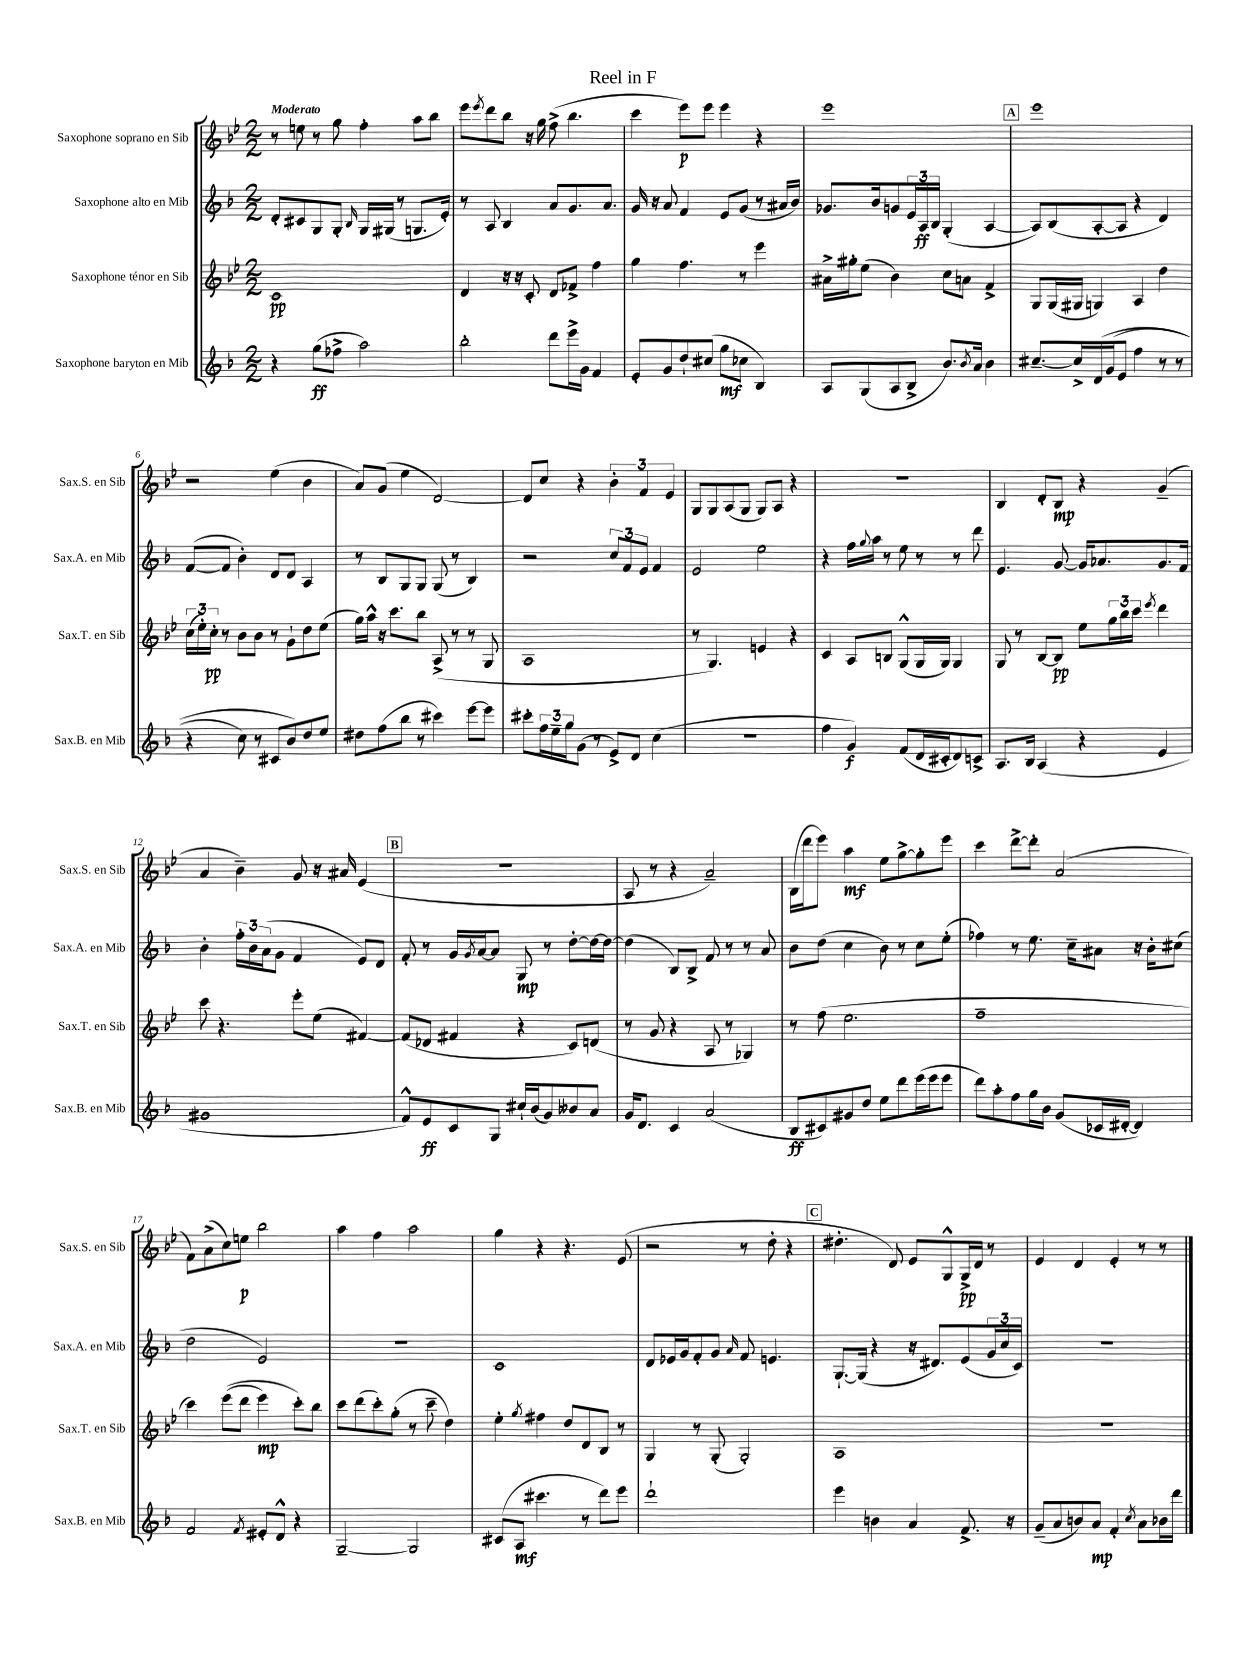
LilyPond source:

\header { title = "Reel in F" }
<<
\new StaffGroup <<
\new Staff = "s0" \with { instrumentName = "Saxophone soprano en Sib" shortInstrumentName = "Sax.S. en Sib" } {
    \clef treble \key bes \major \numericTimeSignature \time 2/2 \tempo "Moderato"
    r8 e''8 r8 g''8 f''4-. a''8 bes''8 |
    ees'''8 \acciaccatura { ees'''8 } d'''8 bes''8 r16 g''16 f''8->( bes''4. |
    c'''4 ees'''8\p) ees'''8 ees'''4 r4 |
    ees'''1 |
    \mark \markup { \box "A" } ees'''1 |
    r2 ees''4( bes'4 |
    a'8) g'8( ees''4 d'2~) |
    d'8 c''8 r4 \tuplet 3/2 { bes'4-. f'4 ees'4 } |
    g8 g8 a8( g8 g8) a8 r4 |
    R1 |
    bes4 d'8-. bes8\mp r4 g'4--( |
    a'4 bes'4--) g'8 r16 ais'16 ees'4( |
    \mark \markup { \box "B" } r1 |
    a8 r8 r4 a'2--) |
    bes16( d'''16 ees'''8) a''4\mf ees''8 g''8~-> g''8-. ees'''8 |
    c'''4 d'''8~-> d'''8-. a'2( |
    f'8) a'8->( c''8) e''8\p bes''2 |
    a''4 f''4 a''2 |
    g''4 r4 r4. ees'8( |
    r2 r8 d''8-. r4 |
    \mark \markup { \box "C" } dis''4.-. d'8) ees'8 g8-^ g16->\pp d'16 r8 |
    ees'4 d'4 ees'4-. r8 r8 \bar "|." |
}
\new Staff = "s1" \with { instrumentName = "Saxophone alto en Mib" shortInstrumentName = "Sax.A. en Mib" } {
    \clef treble \key f \major \numericTimeSignature \time 2/2
    d'8-. cis'8 g8 g8-. \grace { bes16 } g16 gis16( r8 g8. e'16-.) |
    r8 a8 bes4 a'8 g'8. a'8. |
    g'16 r16 a'8 f'4 e'8 g'8( r8 ais'16 bes'16) |
    ges'8. bes'16 g'8 \tuplet 3/2 { e'16 a16\ff bes16 } g4-.( a4~ |
    \mark \markup { \box "A" } a8) bes8( a8~-. a8 r4 d'4) |
    f'8~( f'8 bes'4-.) d'8 d'8 a4 |
    r8 bes8 g8 g8 g8( r8 bes4) |
    r2 \tuplet 3/2 { c''8 f'8 e'8 } f'4 |
    e'2 e''2 |
    r4 f''16 \appoggiatura { g''8 } a''16 r8 e''8 r8 r8 d'''8 |
    e'4. g'8~ g'16 aes'8. g'8. f'16 |
    bes'4-. \tuplet 3/2 { f''16-. bes'16 a'16( } g'8 f'4 e'8) d'8 |
    \mark \markup { \box "B" } f'8-. r8 g'16 \acciaccatura { g'8 } a'16~ a'8 g8\mp r8 d''8~-. d''16~ d''16~ |
    d''4( bes8) bes8-> f'8 r8 r8 a'8 |
    bes'8 d''8( c''4 bes'8) r8 c''8 e''8-.( |
    fes''4) r8 e''8. c''16-- ais'8 r16 bes'16-. cis''8( |
    d''2 e'2) |
    R1 |
    c'1 |
    d'8 ees'16 g'16 f'8-. g'8 \grace { a'16 } f'8 e'4. |
    \mark \markup { \box "C" } g8.~-! g16( r4 r16 dis'8.) e'8( \tuplet 3/2 { g'16 c''16 c'16) } |
    R1 \bar "|." |
}
\new Staff = "s2" \with { instrumentName = "Saxophone ténor en Sib" shortInstrumentName = "Sax.T. en Sib" } {
    \clef treble \key bes \major \numericTimeSignature \time 2/2
    c'1\pp |
    d'4 r16 r16 c'8-. d'8 fes'8-> f''4 |
    g''4 f''4. r8 ees'''4 |
    ais'16-> gis''16-. ees''8( bes'4) c''8 a'8 f'4-> |
    \mark \markup { \box "A" } g8 g16( gis16 g4) a4 d''4 |
    \tuplet 3/2 { c''16( ees''16-.) c''16-.\pp } r8 bes'8 bes'8 r8 g'8-! d''8 ees''8( |
    g''16) a''16-^ r16 c'''8. bes''8 a8->( r8 r8 g8 |
    a1 |
    r8 g4.) e'4 r4 |
    c'4 a8 b8 g8-^( g16 g16) g4 |
    g8 r8 bes8~ bes8\pp ees''8 \tuplet 3/2 { g''16 bes''16 c'''16 } \acciaccatura { ees'''8 } d'''4 |
    c'''8 r4. ees'''8-. ees''8( fis'4~) |
    \mark \markup { \box "B" } fis'8( des'8 fis'4 r4 c'8) d'8( |
    r8 g'8 r4 a8 r8 ges4) |
    r8 f''8( ees''2. |
    f''1-- |
    c'''4) ees'''8(\( d'''8 ees'''4\mp) c'''8-.\) bes''8 |
    c'''8 d'''8( c'''8-.) g''8-.( r8 c'''8-- d''4) |
    ees''4-. \acciaccatura { g''8 } fis''4 d''8 d'8 bes8 r8 |
    g4 r8 g8-.( g2-.) |
    \mark \markup { \box "C" } a1 |
    R1 \bar "|." |
}
\new Staff = "s3" \with { instrumentName = "Saxophone baryton en Mib" shortInstrumentName = "Sax.B. en Mib" } {
    \clef treble \key f \major \numericTimeSignature \time 2/2
    r4 g''8\ff( fes''8-> a''2) |
    bes''2-. d'''8 e'''16-> g'16 f'4 |
    e'8-. g'8 d''8-! cis''8( g''8\mf ces''8 bes4) |
    a8 g8( a8 bes8-> bes'8.) \acciaccatura { bes'8 } a'16 bes'4 |
    \mark \markup { \box "A" } cis''8.~-- cis''16-> d'16\( g'16( e'8 f''4 r8 r8 |
    r4 c''8) r8 cis'8 bes'8\) d''8 e''8 |
    dis''8 f''8( bes''8 r8 cis'''4) e'''8~ e'''8 |
    cis'''8-. \tuplet 3/2 { f''16 e''16-- g''16 } g'8( r8 e'8->) d'8 c''4( |
    R1 |
    f''4 g'4\f) f'8( d'16 cis'16-. d'8) c'8-> |
    a8. bes16 a4( r4 e'4 |
    gis'1 |
    \mark \markup { \box "B" } f'8-^) e'8\ff c'8 g8 cis''16-! bes'16( g'8) beses'8 a'8 |
    g'16 d'8. c'4 a'2( |
    bes8\ff cis'8) gis'8 d''8 e''8 d'''8 e'''16( e'''16 e'''8 |
    d'''8) a''8-. f''8 g''16 bes'16 g'8( ces'16 dis'16~-. dis'4) |
    f'2 \acciaccatura { f'8 } eis'8-. d'8-^ r4 |
    g2~-- g2 |
    cis'8( a8\mf cis'''4. r8 d'''8) e'''8 |
    d'''1-! |
    \mark \markup { \box "C" } e'''4 b'4 a'4 f'8.-> r16 |
    g'8--( a'8 b'8) a'8\mp f'4-. \acciaccatura { c''8 } a'8 bes'16 d'''16 \bar "|." |
}
>>
>>
